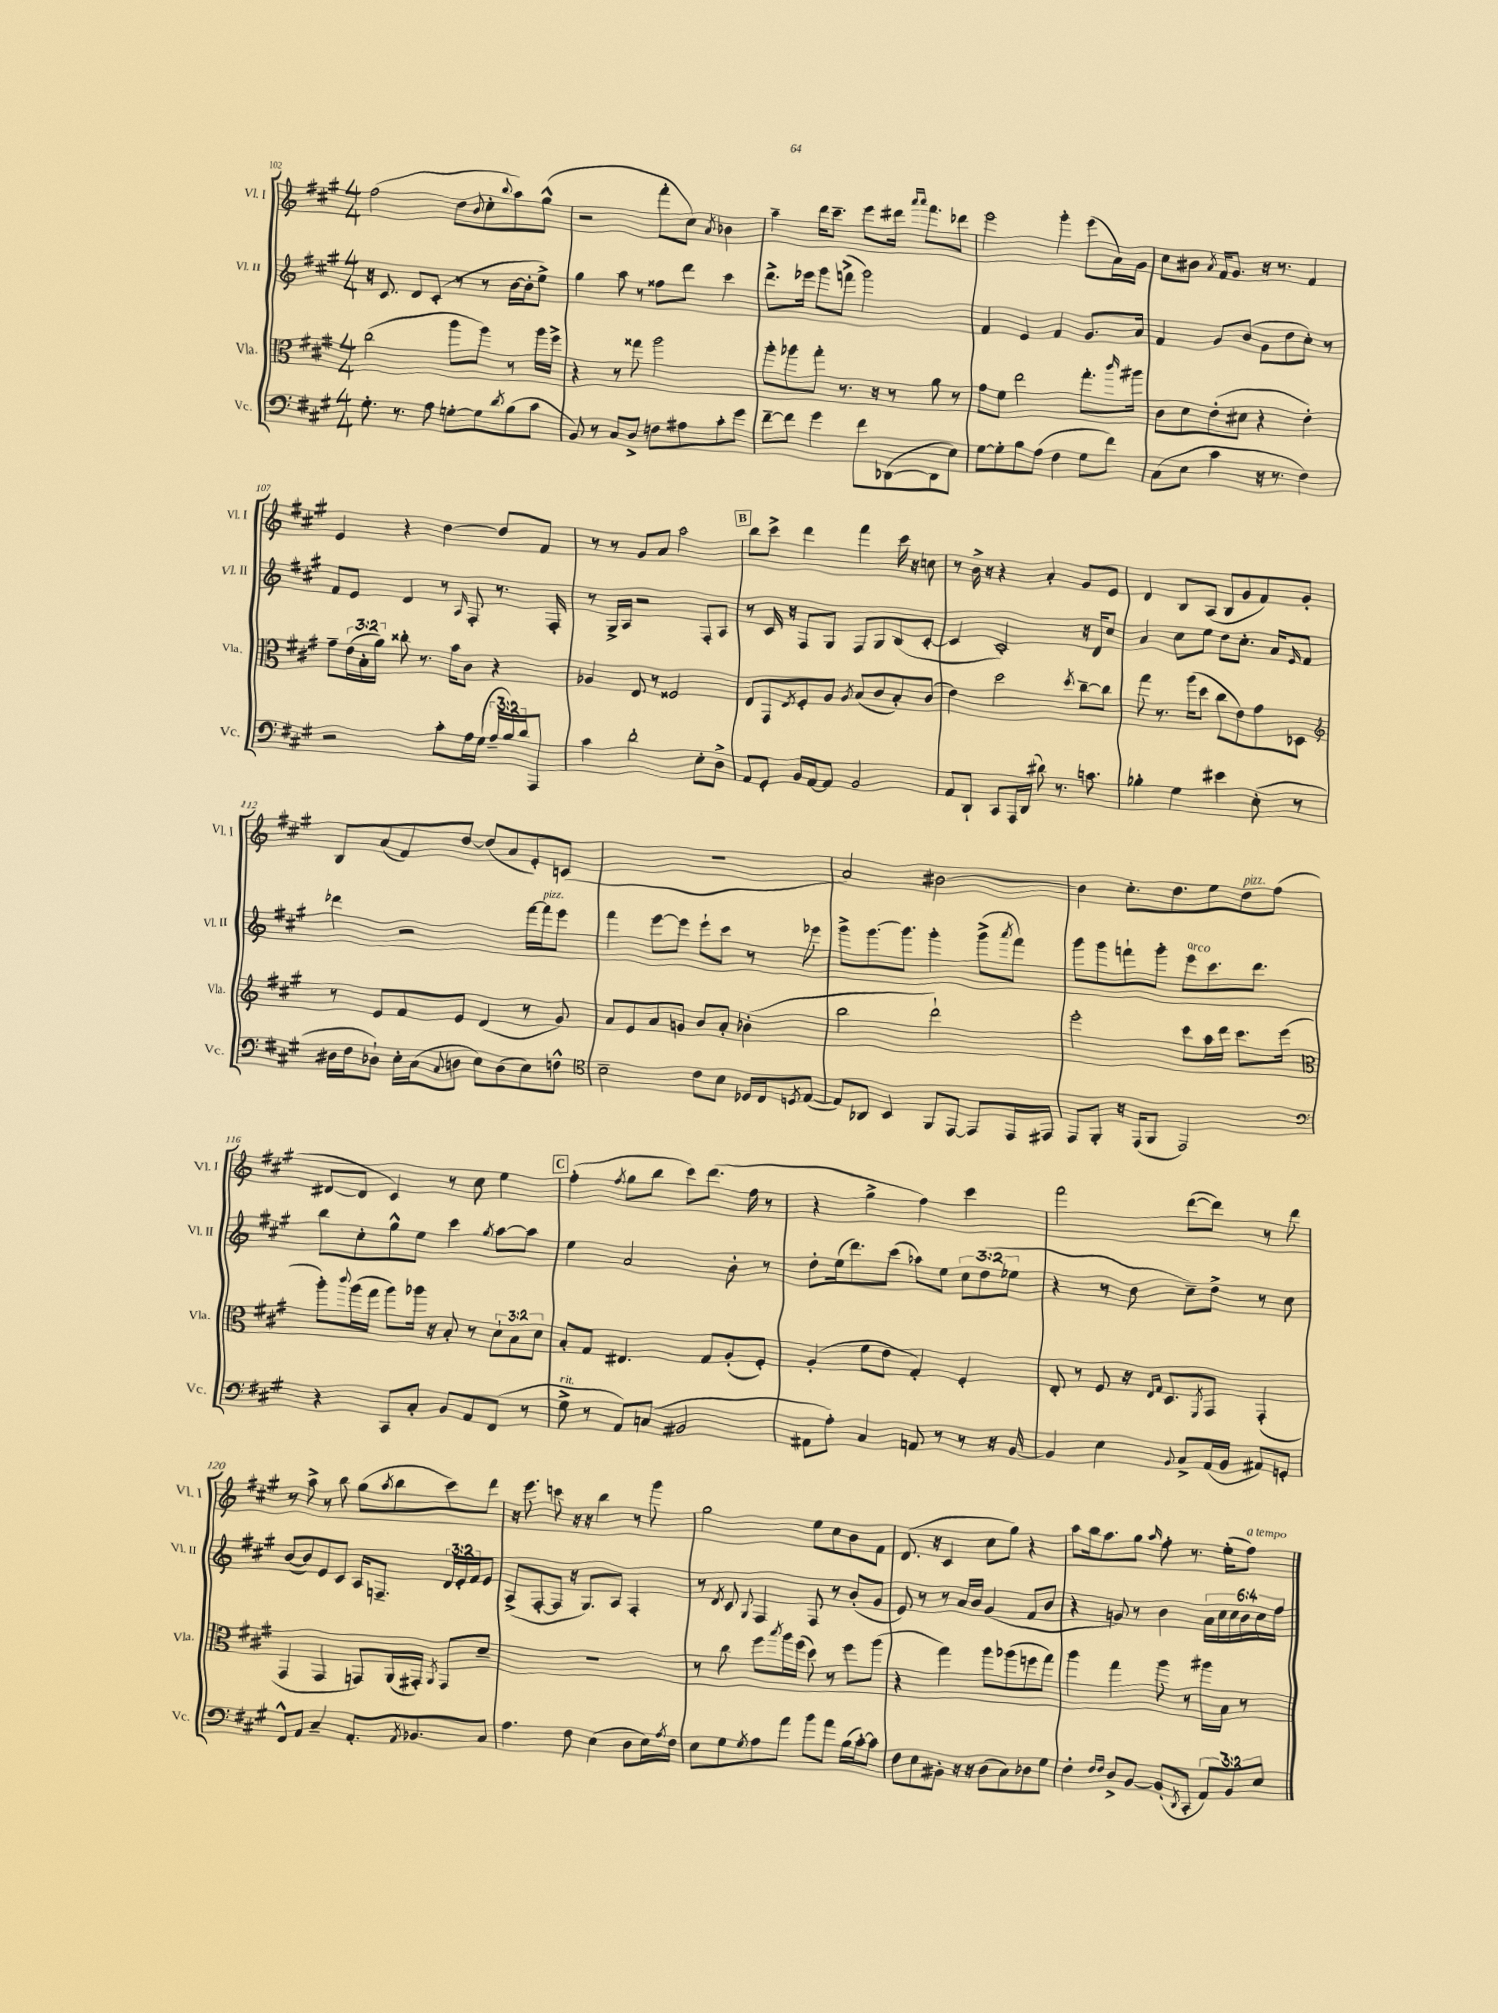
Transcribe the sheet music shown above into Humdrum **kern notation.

**kern	**kern	**kern	**kern
*staff4	*staff3	*staff2	*staff1
*clefF4	*clefC3	*clefG2	*clefG2
*k[f#c#g#]	*k[f#c#g#]	*k[f#c#g#]	*k[f#c#g#]
*M4/4	*M4/4	*M4/4	*M4/4
8.G#'	(2cc#	16r	(2ff#
.	.	8.c#	.
8.r	.	.	.
.	.	8d	.
8A	.	(8c#'	.
[8G'	8aa	8r	8dd
.	.	.	8qqb
8G]	8aa)	8r	8cc#'
8qd	.	.	8qqbb
(8B	8r	[16b	8aa)
.	.	16b']	.
8c#	16aa	8ee^)	(8gg#^^
.	16ff#^	.	.
=	=	=	=
8BB)	4r	4gg#	2r
8r	.	.	.
8C#	8r	8aa	.
8D^	8gg##	8r	.
8F	2aa	8ff##	8fff#'
8A#	.	8ddd	8cc#)
.	.	.	8qa
8c#'	.	4ccc#	4b-
8g#	.	.	.
=	=	=	=
[8f#~	8aa'	8.ddd^	4aa~
8f#]	8aa-	.	.
.	.	16eee-	.
4g#	8gg#'	8ggg#	16ddd
.	.	.	8.ccc#~
.	8.r	(8fff^	.
8f#	.	2ggg#)	8eee
.	16r	.	.
([8DD-	8r	.	16ddd#
.	.	.	16qqaaa
.	.	.	16qqaaa
.	.	.	8.fff#
8DD-]	8a	.	.
8E)	8r	.	8ddd-
=	=	=	=
[8G#	8g#	4f#	2eee
8G#']	8f#	.	.
8B	2ee	4e	.
(8A	.	.	.
4F#	.	4f#	4ggg#'
8G#	8.gg#'	8.g#	(8eee
8f#)	.	.	16a)
.	16qqccc#	.	.
.	16aa#	16a	16g#
=	=	=	=
(8C#	8c#	4f#	8cc#
8E	8d	.	8b#
.	.	.	8qa
4c#	(8e'	8g#	16f#
.	.	.	8.g#
.	8d#	(8b	.
16r	4r	8g#	16r
8.r	.	.	8.r
.	.	8dd	.
4F#)	4e')	8cc#')	4f#
.	.	8r	.
=	=	=	=
2r	8g#~	8f#	4e
.	(24e	8e	.
.	24B'	.	.
.	24a)	.	.
.	8cc##'	4d	4r
.	8.r	.	.
8c#'	.	8r	[4dd
.	16b	.	.
.	.	16qqA	.
16A	8c#	8F#'	.
(16G#	.	.	.
24A~	4r	8.r	8dd]
24B)	.	.	.
24d	.	.	.
8AAA	.	.	8f#
.	.	16F#'	.
=	=	=	=
4c#	4A-	8r	8r
.	.	16G#^	8r
.	.	16A	.
2d'	8E	2r	8g#
.	8r	.	8a
.	2F##	.	2aa
8E'	.	8F#'	.
8D^	.	8A	.
=	=	=	=
8AA	8E	8r	8bb
8GG#'	8GG#	16c#	8ccc#^
.	.	16r	.
.	8qE	.	.
16BB	8F#'	8F#	4ddd
[16AA	.	.	.
8AA]	8A	8G#	.
.	8qA	.	.
2BB	(8B	8F#	4fff#
.	8c#	8G#	.
.	8B')	(8B	16ccc#
.	.	.	16r
.	(8c#	[8c#'	8cc
=	=	=	=
8AA	4e)	4c#]	8r
8DD`	.	.	16b^
.	.	.	16r
8CC#	2dd	2c#')	4r
16AAA	.	.	.
(16DD	.	.	.
8d#)	.	.	4a'
8.r	.	.	.
.	8qdd	.	.
.	[8cc#~	16r	8g#
8.c	.	16d	.
.	8cc#]	8cc#	8e
=	=	=	=
4B-'	8gg#	4a	4d
.	8.r	.	.
4G#	.	8cc#	8B
.	(16aa	.	.
.	8dd	8ee	(8A
4e#	8cc#	8dd	8B
.	8e)	8.cc#'	8g#
(8E'	8g#	.	8f#)
.	.	16a	.
.	.	16qqe	.
8r	8D-	8f#	8g#'
=	=	=	=
*	*clefG2	*	*
16D#	8r	4ddd-	8B
16F#	.	.	.
8D-`)	8e	.	(8a
16E'	8f#	2r	8f#)
(16C#	.	.	.
8qqC#	.	.	.
8D	8e	.	[8dd
8E)	(4d	.	(8dd]
(8D	.	.	8a
8E)	8r	[16fff#	8e')
.	.	16fff#]	.
8F^^	8g#)	8eee	(8c
=	=	=	=
*clefC4	*	*	*
2B~	8a	4fff#	1r
.	8e	.	.
.	8a	[8eee	.
.	8g	8eee]	.
8c#	8b	8eee`	.
8B	8a'	8ccc#	.
16D-	(4b-'	8r	.
16C#	.	.	.
8qD	.	.	.
([8E	.	8eee-	.
=	=	=	=
8E])	2bb	8ggg#^	2a)
8AA-	.	[8.ggg#	.
4BB	.	.	.
.	.	8.ggg#]	.
8FF#	2ddd`)	4ggg#'	[2b#
[8EE	.	.	.
8EE]	.	(8ggg#^	.
.	.	8qaaa	.
16EE	.	8fff#)	.
16EE#	.	.	.
=	=	=	=
8EE	2eee'	8ggg#	4b#]
8FF#'	.	8ggg#	.
16r	.	8fff`	8.cc#'
(16EE	.	.	.
8FF#	.	8ggg#'	.
.	.	.	8.dd
2EE)	8ccc#	8eee	.
.	16aa	8.ccc#	8ee
.	16ddd	.	.
.	8.ccc#	.	8dd
.	.	8.ddd	.
.	.	.	(8ff#
.	(16eee	.	.
=	=	=	=
*clefF4	*clefC3	*	*
4r	8aa')	8bb	[8d#
.	8qqccc#	.	.
.	(16aa	8cc#'	8d#]
.	16gg#	.	.
8CC#	8aa)	8gg#^^	4c#)
8C#'	16aa-	8ee	.
.	16r	.	.
8BB	8B'	4ccc#	8r
8AA	8r	.	8cc#
.	.	8qgg#	.
(8FF#	12d`	[8aa	4ee
.	12B	.	.
8r	.	8aa]	.
.	12d	.	.
=	=	=	=
8G#^	8B'	4ee	(4ff#'
8r	8G#	.	.
.	.	.	8qff#
8AA)	4.E#	2a	8gg#
(8C	.	.	8bb
2BB#	.	.	8ccc#)
.	8G#	.	(8.ddd
.	(8A'	8b'	.
.	.	.	16ff#
.	8F#')	8r	8r
=	=	=	=
8AA#	(4A'	8dd'	4r
8A')	.	(16ee	.
.	.	8.ddd)	.
4C#	8f#	.	4gg#^
.	8e	(8ccc#	.
8AA	4G#')	8aa-)	4ff#)
8r	.	8ee	.
8r	4F#'	12cc#	4ccc#
.	.	(12dd	.
16r	.	.	.
.	.	12ee-	.
[16BB	.	.	.
=	=	=	=
4BB]	8E'	4r	2fff#
.	8r	.	.
4E	8F#	8r	.
.	16r	8dd	.
.	16qqE	.	.
.	16qqG#	.	.
.	8.D	.	.
8qqBB	.	.	.
8C#^	.	8cc#~)	([8ddd
.	8qFF#	.	.
(16AA	8GG#	8dd^	8ddd])
16BB	.	.	.
8AA#)	(4GG#'	8r	8r
8GG'	.	8cc#	8ddd
=	=	=	=
8FF#^^	4GG#	([8b	8r
8AA	.	8b])	8aa^
4C#~	4GG#	8e	8r
.	.	8c#	8bb
8.AA'	8GG)	16A	(8gg#
.	.	8.F~	.
.	.	.	8qaa
.	(16AA	.	8bb
8qAA	.	.	.
8.BB-	16GG#')	.	.
.	8qAA	.	.
.	8GG#	24d	8ccc#)
.	.	24e'	.
.	.	24f#	.
8C#	8d~	8e	8ddd
=	=	=	=
4.A	1r	(8A^	16r
.	.	.	8.eee
.	.	[8F#'	.
.	.	8F#]	8ccc
8F#	.	16r	16r
.	.	8.G#)	16r
(4E	.	.	4bb
.	.	8A	.
8D	.	4F#'	8r
16E)	.	.	8ggg#
8qA	.	.	.
16F#	.	.	.
=	=	=	=
8E	8r	8r	2gg#
.	.	8qd	.
8G#	8cc#	8c#	.
8qG#	.	8qqG#	.
8A	8ff#	4F#	.
.	8qbb	.	.
8a	16aa	.	.
.	(16ff#	.	.
8b	8dd)	8F#	8ee
8a	8r	8r	8cc#
(16B	8ff#	(8b'	8b
[16c#')	.	.	.
8c#]	(8aa	8g#	8f#
=	=	=	=
8F#	4r	8e)	(8.d
8E	.	8r	.
.	.	.	16r
8BB#'	4gg#)	8r	4c#
16r	.	16a	.
16r	.	16b	.
(8D	8aa	(4g#	8cc#
8C#)	(8aa-	.	8gg#)
8D-	8ff	8f#	4r
8G#	8gg#)	8b	.
=	=	=	=
4F#'	4aa	4r	8aa
.	.	.	16bb
.	.	.	8.aa
16qqF#	.	.	.
16qqF#	.	.	.
8D^	4gg#	8g)	.
[8BB	.	8r	8gg#
.	.	.	16qqaa
(8BB']	8aa	4b	8ff#'
8qDD	.	.	.
8CC#'	8r	.	8.r
12AA)	16aa#	24a	.
.	.	24cc#	.
.	16B	.	(16ee'
12BB	.	24cc#	.
.	8r	24b	8ff#)
12E	.	24cc#	.
.	.	24ff#	.
==	==	==	==
*-	*-	*-	*-
